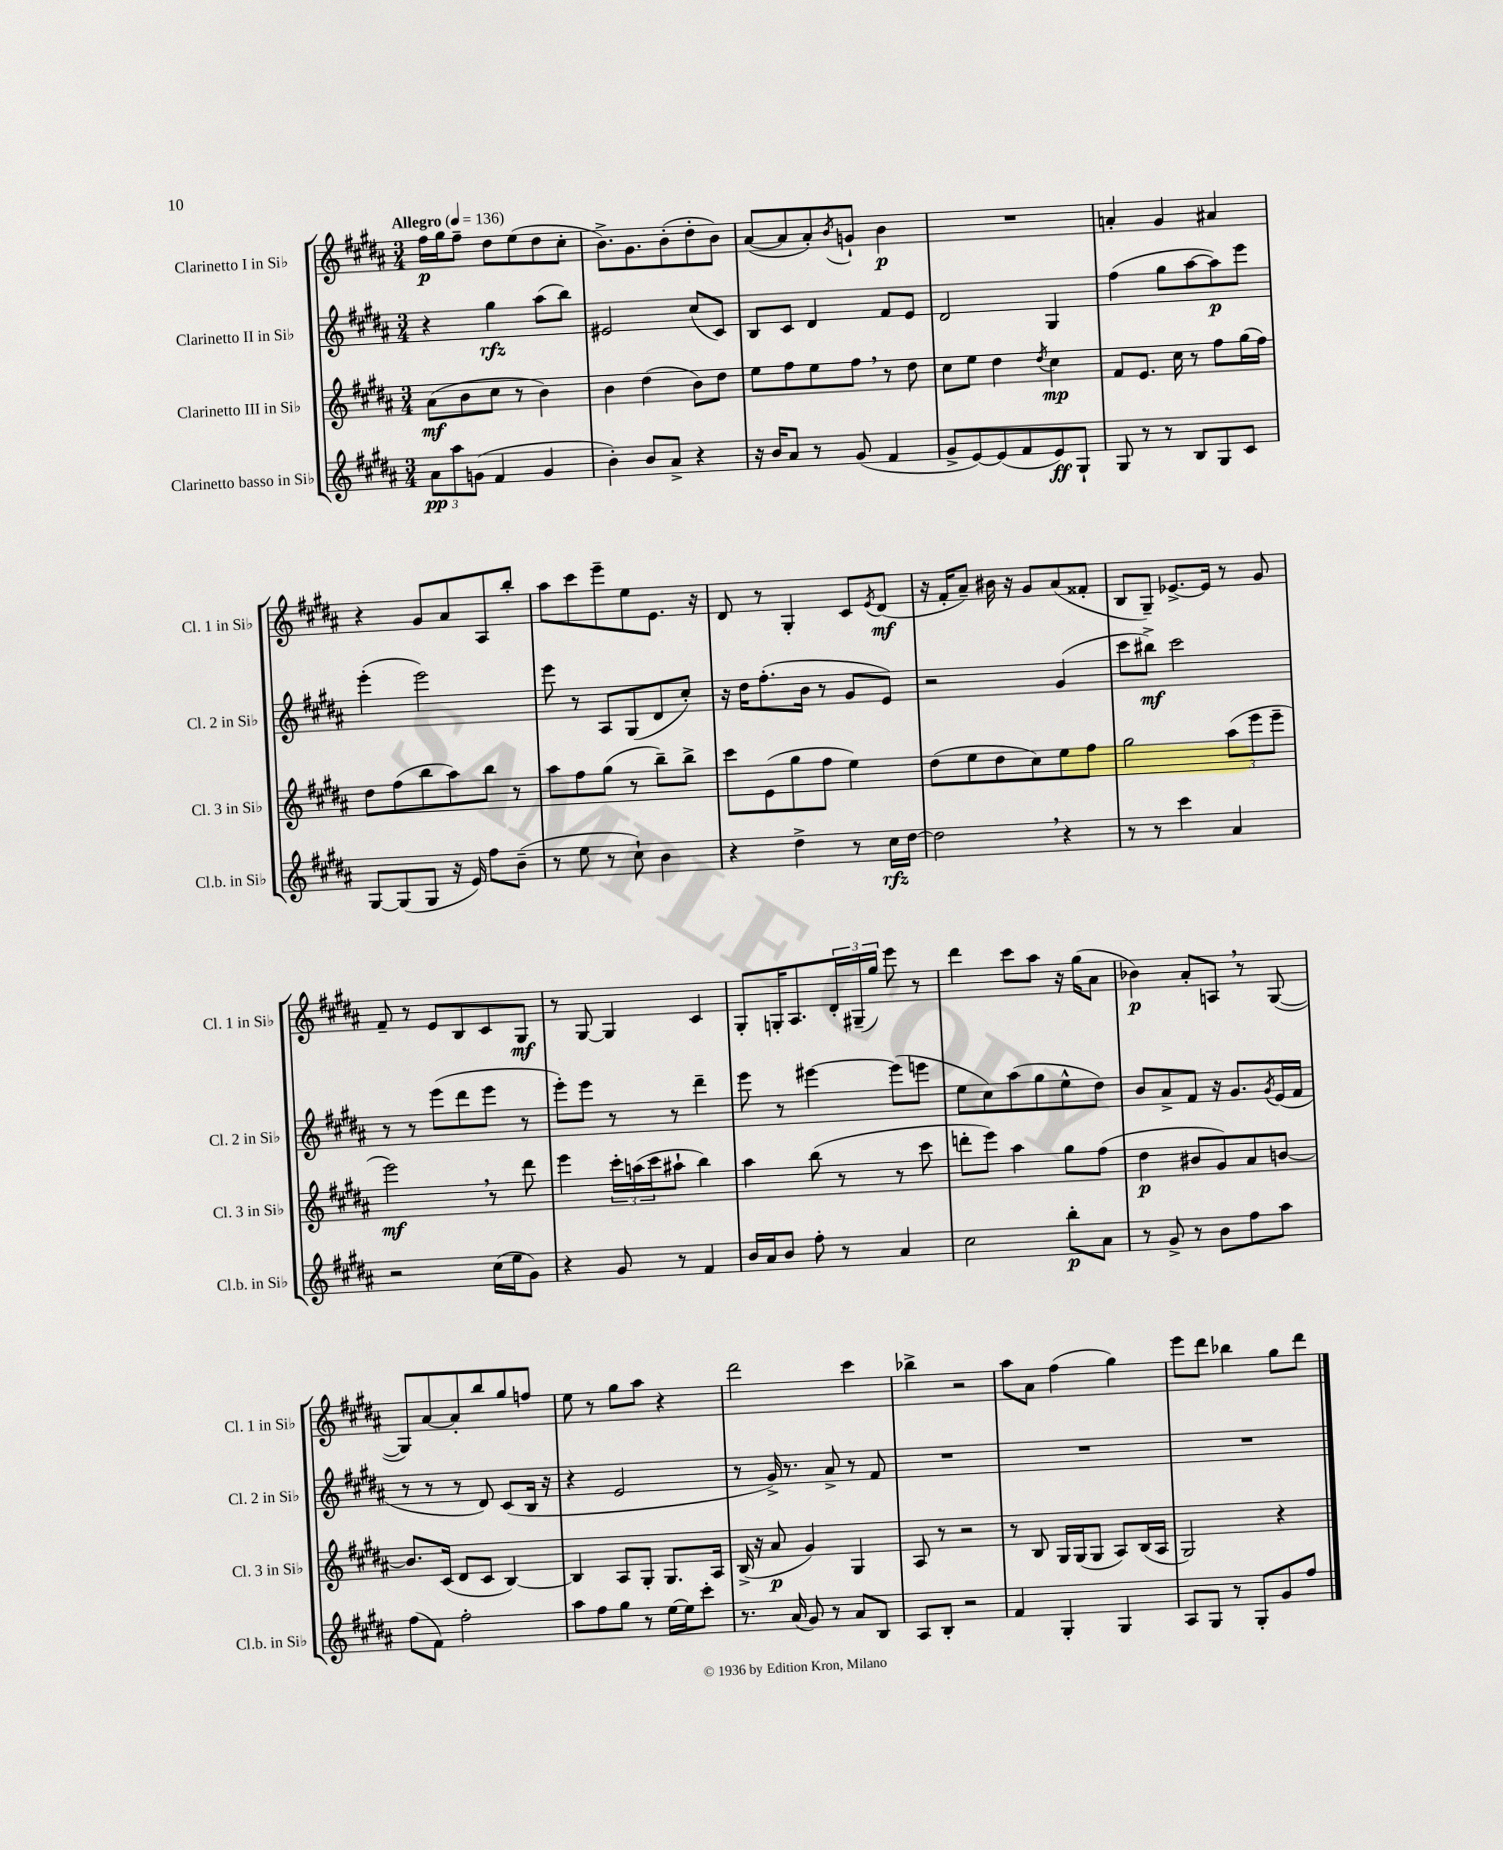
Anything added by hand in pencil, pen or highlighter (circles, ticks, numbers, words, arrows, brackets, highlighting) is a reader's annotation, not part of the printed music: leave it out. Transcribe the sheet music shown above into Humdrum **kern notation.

**kern	**kern	**kern	**kern
*staff4	*staff3	*staff2	*staff1
*clefG2	*clefG2	*clefG2	*clefG2
*k[f#c#g#d#a#]	*k[f#c#g#d#a#]	*k[f#c#g#d#a#]	*k[f#c#g#d#a#]
*M3/4	*M3/4	*M3/4	*M3/4
*MM136	*MM136	*MM136	*MM136
12a#\L	(8a#\L	4r	16ff#\LL
.	.	.	16gg#\J
12aa#\	.	.	.
.	8b\	.	8ff#~\J
(12g\J	.	.	.
4f#/	8cc#\J	4gg#\	8dd#\L
.	8r	.	(8ee\
4g/	4b\)	(8aa#\L	8dd#\
.	.	8bb\J)	8cc#'\J
=	=	=	=
4b'\)	4b\	2e#/	8.b^\L)
.	.	.	8.g#\
8b/L	(4dd#\	.	.
8a#^/J	.	.	(8b'\
4r	8b\L)	(8cc#/L	8dd#'\
.	8dd#\J	8c#/J)	8b\J)
=	=	=	=
16r	8ee\L	8B/L	([8a#/L
16b/LK	.	.	.
8a#/J	8ff#\	8c#/J	8a#/]
8r	8ee\	4d#/	8a#'/)
.	.	.	8qb/
(8g#/	8ff#\J	.	8g`/J
4f#/	8r	8f#/L	4b\
.	8dd#\	8e/J	.
=	=	=	=
8g#^/L	8cc#\L	2d#/	2.r
[8e/)	8ee\J	.	.
(8e/]	4dd#\	.	.
8f#/	.	.	.
.	8qdd#/	.	.
8e/)	4cc#\	4G#/	.
8G#`/J	.	.	.
=	=	=	=
8G#/	8f#/L	(4ff#\	4a'/
8r	8.e/J	.	.
8r	.	8gg#\L	4g#/
.	16cc#\	.	.
8B/L	8r	[8aa#\	.
8G#/	8ff#\L	8aa#\])	4a#/
8c#/J	(16gg#\L	8eee\J	.
.	16ff#\JJ)	.	.
=	=	=	=
[8G#/L	8dd#\L	(4eee'\	4r
(8G#/]	(8ff#\	.	.
8G#/J	8bb\	2eee\)	8g#/L
16r	8aa#\)	.	8a#/
16e/)	.	.	.
8ff#\L	8bb\J	.	8A#/
(8b~\J	8r	.	8bb'/J
=	=	=	=
8r	8aa#\L	8eee\	8aa#\L
8ee\	8ff#\	8r	8ccc#\
8r	(8gg#\J	8A#/L	8eee~\
8cc#`\)	8r	(8G#/	8ee\
4b\	8bb~\L)	8d#/	8.e\J
.	8bb^\J	8cc#'/J)	.
.	.	.	16r
=	=	=	=
4r	8ccc#\L	16r	8d#/
.	.	16dd#\LK	.
.	(8e\	(8.ff#'\	8r
4dd#^\	8gg#\	.	4G#'/
.	.	16b\Jk	.
.	8ff#\J	8r	.
8r	4ee\)	8g#/L	8c#/L
.	.	.	8qe/
16cc#\LL	.	8e/J)	(8d#/J
[16dd#\JJ	.	.	.
=	=	=	=
2dd#\]	(8dd#\L	2r	16r
.	.	.	16f#'/LK
.	8ee\	.	8a#~/J)
.	8dd#\	.	16b#\
.	.	.	16r
.	8cc#\)	.	8g#/L
4r	8ee\	(4g#/	(8a#/
.	8ff#\J	.	8f##'/J
=	=	=	=
8r	2gg#\	8ccc#\L	8B/L
8r	.	8bb#^\J)	8G#~/J)
4ccc#\	.	2ccc#\	[8.e-^/L
.	.	.	16e-/]Jk
4a#/	(12aa#\L	.	8r
.	12eee\	.	.
.	.	.	8g#/
.	12eee~\J	.	.
=	=	=	=
2r	2eee\)	8r	8f#~/
.	.	8r	8r
.	.	(8eee\L	8e/L
.	.	8ddd#\	8B/
(16cc#\LL	8r	8eee\J	8c#/
16ee\J	.	.	.
8g#\J)	8ddd#\	8r	8G#/J
=	=	=	=
4r	4eee\	8eee'\L)	8r
.	.	8eee\J	[8G#/
8g#/	24ccc#'\LL	8r	4G#/]
.	(24aa\	.	.
.	24ccc#\J	.	.
8r	8aa#`\J	8r	.
4f#/	4bb\)	4ddd#~\	4c#/
=	=	=	=
16b/LL	4aa#\	8eee\	8G#'/L
16a#/J	.	.	.
8b/J	.	8r	16G'/K
.	.	.	8.A#/
8ff#'\	(8bb\	[4eee#\	.
8r	8r	.	24d#'/L
.	.	.	(24G#~/
.	.	.	24gg#/JJ)
4a#/	8r	(8eee#\]L	8eee\
.	8ccc#\	8eee\J	8r
=	=	=	=
2cc#\	8ddd'\L	8ee\L	4ddd#\
.	8eee\J)	8cc#\)	.
.	4aa#\	(8aa#\	8ccc#\L
.	.	8gg#\	8aa#\J
8bb'\L	8gg#\L	8ee^^\	16r
.	.	.	(16gg#\LK
8a#\J	(8ff#\J	8dd#\J)	8a#\J
=	=	=	=
8r	4dd#\	8b/L	4b-\)
8g#^/	.	8a#^/	.
8r	8b#/L	8f#/J	8a#'/L
8b\L	8g#/)	16r	8A/J
.	.	8.g#/L	.
8ff#\	8a#/	.	8r
.	.	8qg#/	.
8aa#\J	[8b/J	(16e/L	([8G#/
.	.	16f#/JJ	.
=	=	=	=
(8ff#\L	8.b/]L	8r	8G#/]L)
8f#\J)	.	8r	[8a#/
.	(16c#/Jk	.	.
2ff#'\	8d#/L	8r	8a#'/]
.	8c#/J	8d#/)	8bb/
.	[4B/)	(8c#/L	8gg#/
.	.	16B/Jk	8ff/J
.	.	16r	.
=	=	=	=
8aa#\L	4B/]	4r	8ee\
8ff#\	.	.	8r
8gg#\J	8A#/L	2e/	8gg#\L
8r	8G#'/J	.	8aa#\J
[16ee\LL	8.G#/L	.	4r
16ee\]J	.	.	.
8ccc#'\J	.	.	.
.	16A#/Jk	.	.
=	=	=	=
8.r	(16B^/	8r	2ddd#\
.	16r	.	.
.	8a#/	16g#^/)	.
(16a#/	.	8.r	.
8g#/)	4g#/)	.	.
8r	.	8a#^/	.
8a#/L	4G#/	8r	4ccc#\
8B/J	.	8f#/	.
=	=	=	=
8A#/L	8A#/	2.r	4bb-^\
8B'/J	8r	.	.
2r	2r	.	2r
=	=	=	=
4f#/	8r	2.r	8aa#\L
.	8B/	.	8a#\J
4G#'/	16G#/LL	.	(4ff#\
.	(16G#/J	.	.
.	8G#/J	.	.
4G#/	8A#/L)	.	4gg#\)
.	(16B/L	.	.
.	16A#/JJ	.	.
=	=	=	=
8A#/L	2G#/)	2.r	8eee\L
8G#/J	.	.	8ddd#\J
8r	.	.	4bb-\
8G#'/L	.	.	.
8g#/	4r	.	8gg#\L
8ff#/J	.	.	8ddd#\J
==	==	==	==
*-	*-	*-	*-
